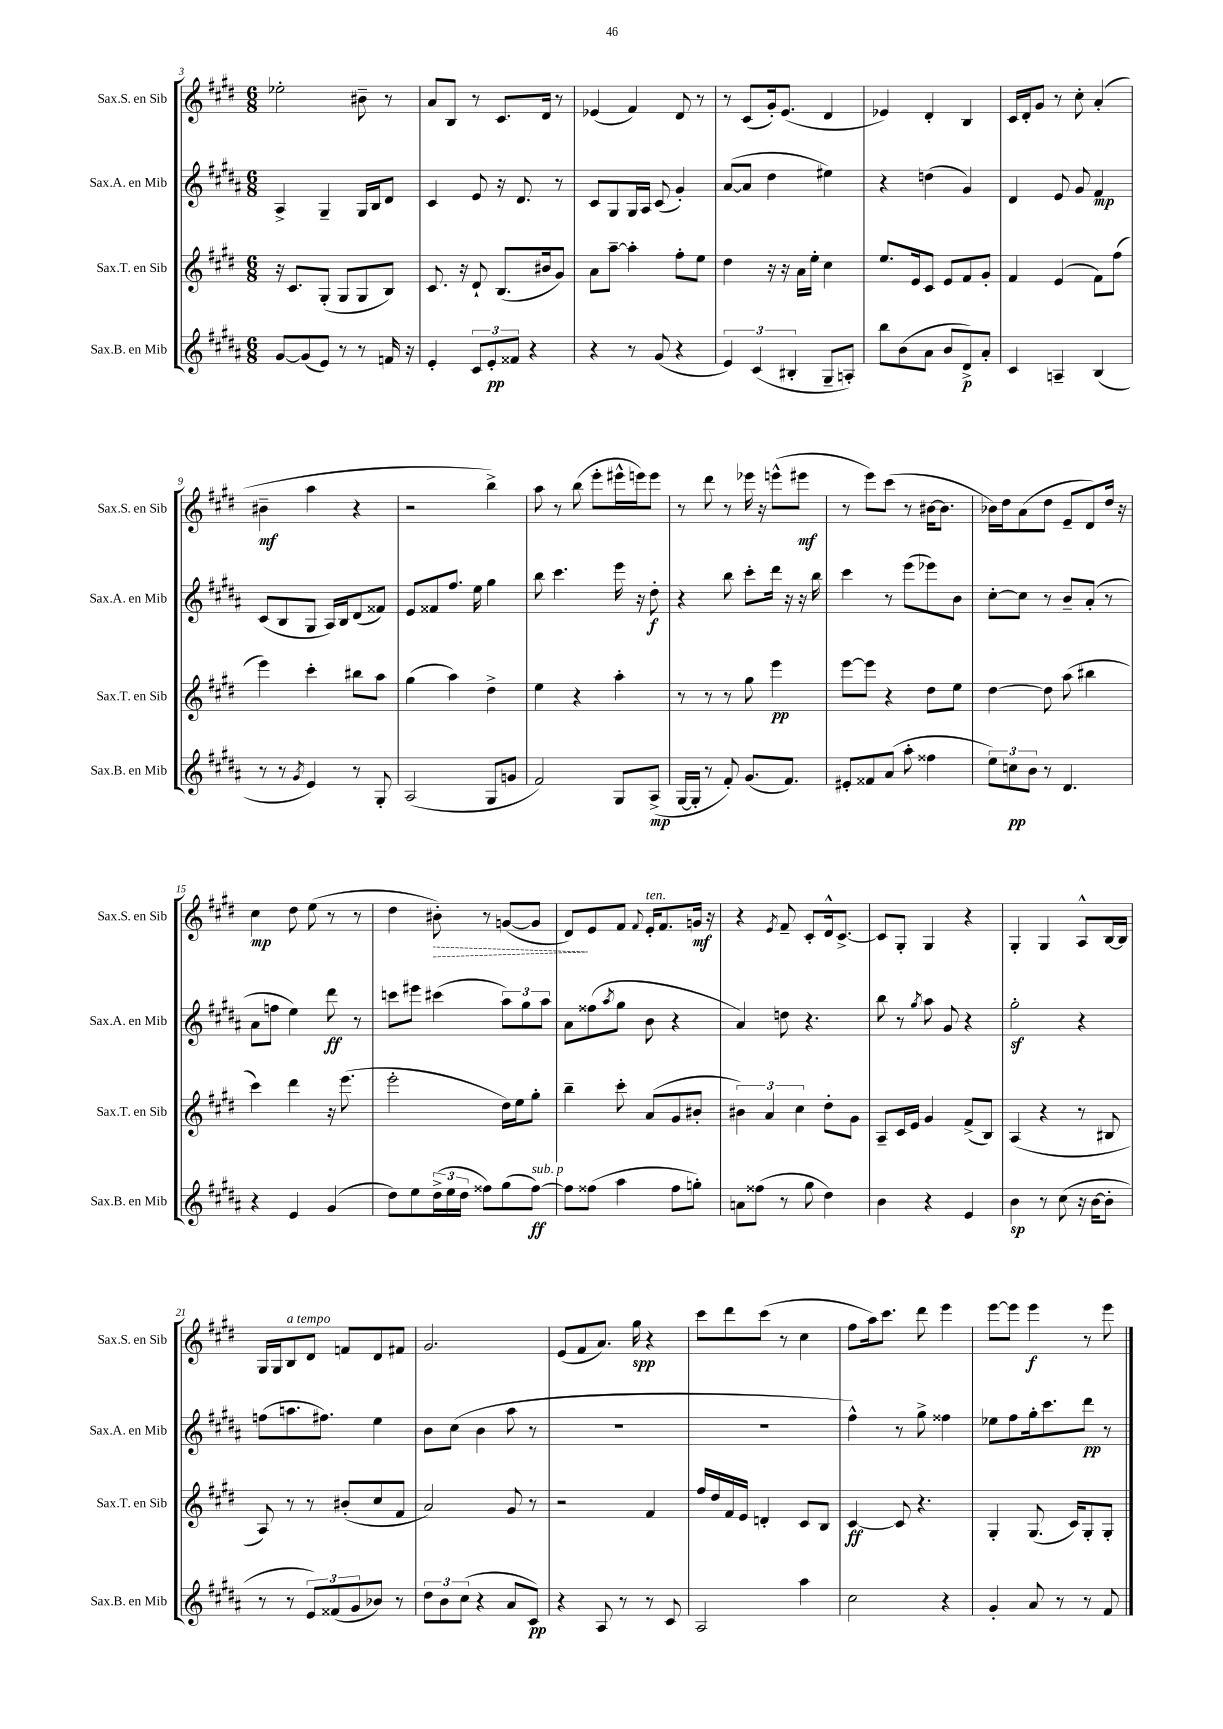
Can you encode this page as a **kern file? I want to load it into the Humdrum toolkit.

**kern	**dynam	**kern	**dynam	**kern	**dynam	**kern	**dynam
*part4	*part4	*part3	*part3	*part2	*part2	*part1	*part1
*staff4	*staff4	*staff3	*staff3	*staff2	*staff2	*staff1	*staff1
*I"Sax.B. en Mib	*	*I"Sax.T. en Sib	*	*I"Sax.A. en Mib	*	*I"Sax.S. en Sib	*
*I'Sax.B. en Mib	*	*I'Sax.T. en Sib	*	*I'Sax.A. en Mib	*	*I'Sax.S. en Sib	*
*clefG2	*	*clefG2	*	*clefG2	*	*clefG2	*
*k[f#c#g#d#a#]	*	*k[f#c#g#d#]	*	*k[f#c#g#d#a#]	*	*k[f#c#g#d#]	*
*M6/8	*	*M6/8	*	*M6/8	*	*M6/8	*
=3	=3	=3	=3	=3	=3	=3	=3
[8g#/L	.	16r	.	4A#^/	.	2ee-X'\	.
.	.	8.c#/L	.	.	.	.	.
(8g#/]	.	.	.	.	.	.	.
8e/J)	.	(8G#'/J	.	4G#~/	.	.	.
8r	.	8G#/L	.	.	.	.	.
8r	.	8G#/	.	16G#/LL	.	8b#X~\	.
.	.	.	.	16B/J	.	.	.
16fn/	.	8B/J)	.	8d#/J	.	8r	.
16r	.	.	.	.	.	.	.
=4	=4	=4	=4	=4	=4	=4	=4
4e'/	.	8.c#/	.	4c#/	.	8a/L	.
.	.	.	.	.	.	8B/J	.
.	.	16r	.	.	.	.	.
12c#/L	.	8d#`/	.	8e/	.	8r	.
12e'/	pp	.	.	.	.	.	.
.	.	(8.B/L	.	16r	.	8.c#/L	.
12f##X/J	.	.	.	.	.	.	.
.	.	.	.	8.d#/	.	.	.
4r	.	.	.	.	.	.	.
.	.	16b#X/k	.	.	.	16d#/Jk	.
.	.	8g#/J)	.	8r	.	8r	.
=5	=5	=5	=5	=5	=5	=5	=5
4r	.	8a\L	.	8c#/L	.	(4e-X/	.
.	.	[8aa~\J	.	8G#/	.	.	.
8r	.	4aa'\]	.	16G#/L	.	4f#/)	.
.	.	.	.	16A#/JJ	.	.	.
(8g#/	.	.	.	(8c#/	.	.	.
4r	.	8ff#'\L	.	4g#'/)	.	8d#/	.
.	.	8ee\J	.	.	.	8r	.
=6	=6	=6	=6	=6	=6	=6	=6
6e/)	.	4dd#\	.	([8a#/L	.	8r	.
.	.	.	.	8a#/J]	.	(8c#/L	.
(6c#/	.	.	.	.	.	.	.
.	.	16r	.	4dd#\	.	16g#'/k)	.
.	.	16r	.	.	.	(8.e/J	.
6B#X'/	.	.	.	.	.	.	.
.	.	16a\LL	.	.	.	.	.
.	.	16ee'\JJ	.	.	.	.	.
8G#~/L	.	4cc#\	.	4ee#X\)	.	4d#/	.
8An'/J)	.	.	.	.	.	.	.
=7	=7	=7	=7	=7	=7	=7	=7
8bb\L	.	8.ee/L	.	4r	.	4e-X/)	.
(8b\	.	.	.	.	.	.	.
.	.	16e/k	.	.	.	.	.
8a#\J	.	8c#/J	.	(4ddn\	.	4d#'/	.
8b/L	.	8e/L	.	.	.	.	.
8d#^/)	p	8f#/	.	4g#/)	.	4B/	.
8a#'/J	.	8g#'/J	.	.	.	.	.
=8	=8	=8	=8	=8	=8	=8	=8
4c#/	.	4f#/	.	4d#/	.	16c#/LL	.
.	.	.	.	.	.	16d#'/J	.
.	.	.	.	.	.	8g#/J	.
4An~/	.	(4e/	.	8e/	.	8r	.
.	.	.	.	8g#/	.	8cc#'\	.
(4B/	.	8f#\L)	.	4f#/	mp	(4a'/	.
.	.	(8ff#\J	.	.	.	.	.
!!LO:LB:g=z
=9	=9	=9	=9	=9	=9	=9	=9
8r	.	4eee\)	.	(8c#/L	.	4b#X~\	mf
8r	.	.	.	8B/	.	.	.
8qg#/	.	.	.	.	.	.	.
4e/)	.	4ccc#'\	.	8G#/J	.	4aa\	.
.	.	.	.	16A#/LL)	.	.	.
.	.	.	.	16B/J	.	.	.
8r	.	8bb#X\L	.	(8d#/	.	4r	.
8G#'/	.	8aa\J	.	8f##X/J)	.	.	.
=10	=10	=10	=10	=10	=10	=10	=10
(2A#/	.	(4gg#\	.	8e/L	.	2r	.
.	.	.	.	8f##X/	.	.	.
.	.	4aa\)	.	8.ff#/J	.	.	.
.	.	.	.	16ee\	.	.	.
8G#/L	.	4dd#^\	.	4gg#\	.	4bb^\)	.
8gn/J	.	.	.	.	.	.	.
=11	=11	=11	=11	=11	=11	=11	=11
2f#/)	.	4ee\	.	8bb\	.	8aa\	.
.	.	.	.	4.ccc#\	.	8r	.
.	.	4r	.	.	.	(8bb\	.
.	.	.	.	.	.	8eee'\L	.
8G#/L	.	4aa'\	.	16eee\	.	16eee#X^^\L	.
.	.	.	.	16r	.	16eeen\J)	.
(8A#^/J	mp	.	.	8dd#'\	f	8eee\J	.
=12	=12	=12	=12	=12	=12	=12	=12
[16G#/LL	.	8r	.	4r	.	8r	.
16G#'/JJ]	.	.	.	.	.	.	.
8r	.	8r	.	.	.	8ddd#\	.
8f#'/)	.	8r	.	8bb\	.	8r	.
(8.g#/L	.	8gg#\	.	8ccc#'\L	.	16eee-X\	.
.	.	.	.	.	.	16r	.
.	.	4eee\	pp	16ddd#\Jk	.	(8eeen^^\L	.
8.f#/J)	.	.	.	16r	.	.	.
.	.	.	.	16r	.	8eee#X\J	mf
.	.	.	.	16bb\	.	.	.
=13	=13	=13	=13	=13	=13	=13	=13
8e#X'/L	.	[8eee\L	.	4ccc#\	.	8r	.
8f##X/	.	8eee\J]	.	.	.	8eee\L)	.
(8a#/J	.	4r	.	8r	.	(8ccc#\J	.
8aa#'\	.	.	.	(8eee\L	.	8r	.
4ff##X\	.	8dd#\L	.	8eee-X\)	.	[16b#X\KL	.
.	.	.	.	.	.	8.b#\J]	.
.	.	8ee\J	.	8b\J	.	.	.
=14	=14	=14	=14	=14	=14	=14	=14
12ee\L)	.	[4dd#\	.	[8cc#'\L	.	16b-X\LL)	.
.	.	.	.	.	.	16dd#\J	.
12ccn\	pp	.	.	.	.	.	.
.	.	.	.	8cc#\J]	.	(8a\	.
12b\J	.	.	.	.	.	.	.
8r	.	8dd#\]	.	8r	.	8dd#\J	.
4.d#/	.	(8aa\	.	8b~/L	.	8e~/L	.
.	.	4bb#X\	.	(8a#'/J	.	8d#/)	.
.	.	.	.	8r	.	16dd#/Jk	.
.	.	.	.	.	.	16r	.
!!LO:LB:g=z
=15	=15	=15	=15	=15	=15	=15	=15
4r	.	4ccc#\)	.	8a#\L	.	4cc#\	mp
.	.	.	.	8ffn\J	.	.	.
4e/	.	4ddd#\	.	4ee\)	.	8dd#\	.
.	.	.	.	.	.	(8ee\	.
(4g#/	.	16r	.	8ddd#\	ff	8r	.
.	.	(8.eee\	.	.	.	.	.
.	.	.	.	8r	.	8r	.
=16	=16	=16	=16	=16	=16	=16	=16
8dd#\L)	.	2eee'\	.	8cccn\L	.	4dd#\	.
8ee\	.	.	.	8eee#X\J	.	.	.
!	!	!	!	!	!	!	!LO:HP:b
(24dd#^\L	.	.	.	(4ccc#X\	.	8b#X'\)	>
24ee\	.	.	.	.	.	.	.
24dd#\JJ	.	.	.	.	.	.	.
8ff##X\L)	.	.	.	.	.	8r	.
(8gg#\	.	16dd#\LL)	.	12aa#\L)	.	([8gn/L	.
.	.	16ee\J	.	.	.	.	.
.	.	.	.	12gg#\	.	.	.
!LO:TX:a:i:t=sub. p	!	!	!	!	!	!	!
[8ff##\J)	ff	8gg#'\J	.	.	.	8g/J]	.
.	.	.	.	12aa#\J	.	.	.
=17	=17	=17	=17	=17	=17	=17	=17
8ff##\L]	.	4bb~\	.	8a#\L	.	8d#/L)	.
(8ff##X\J	.	.	.	(8ff##X\	.	8e/	]
.	.	.	.	8qaa#/	.	.	.
4aa#\	.	8ccc#'\	.	8gg#\J	.	8f#/J	.
.	.	.	.	.	.	8qqf#/	.
!	!	!	!	!	!	!LO:TX:a:i:t=ten.	!
.	.	(8a/L	.	8b\	.	16e'/KL	.
.	.	.	.	.	.	8.f#/	.
8ff##\L	.	8g#/	.	4r	.	.	.
8ggn'\J)	.	8b#X'/J	.	.	.	16gn/Jk	mf
.	.	.	.	.	.	16r	.
=18	=18	=18	=18	=18	=18	=18	=18
8an\L	.	6b#X\)	.	4a#/)	.	4r	.
(8ff##X\J	.	.	.	.	.	.	.
.	.	6a/	.	.	.	.	.
.	.	.	.	.	.	8qe/	.
8r	.	.	.	8ddn\	.	8f#~/	.
.	.	6cc#\	.	.	.	.	.
8gg#\	.	.	.	4.r	.	8c#'/L	.
4dd#\)	.	8dd#'\L	.	.	.	16d#^^/k	.
.	.	.	.	.	.	[8.c#^/J	.
.	.	8g#\J	.	.	.	.	.
=19	=19	=19	=19	=19	=19	=19	=19
4b\	.	8A~/L	.	8bb\	.	8c#/L]	.
.	.	16c#/L	.	8r	.	8G#'/J	.
.	.	16e/JJ	.	.	.	.	.
.	.	.	.	8qgg#/	.	.	.
4r	.	4g#/	.	8aa#\	.	4G#/	.
.	.	.	.	8g#/	.	.	.
4e/	.	(8f#^/L	.	4r	.	4r	.
.	.	8B/J)	.	.	.	.	.
=20	=20	=20	=20	=20	=20	=20	=20
4b\	sp	(4A/	.	2gg#z'\	.	4G#'/	.
8r	.	4r	.	.	.	4G#/	.
(8cc#\	.	.	.	.	.	.	.
16r	.	8r	.	4r	.	8A^^/L	.
[16b\KL	.	.	.	.	.	.	.
8b'\J]	.	8B#X/	.	.	.	[16B/L	.
.	.	.	.	.	.	16B/JJ]	.
!!LO:LB:g=z
=21	=21	=21	=21	=21	=21	=21	=21
8r	.	8A/)	.	(8ffn\L	.	16G#/LL	.
.	.	.	.	.	.	16G#/J	.
!	!	!	!	!	!	!LO:TX:a:i:t=a tempo	!
8r	.	8r	.	8.aan\	.	8B/	.
12e/L)	.	8r	.	.	.	8d#/J	.
.	.	.	.	8.ff#X\J)	.	.	.
(12f##X/	.	.	.	.	.	.	.
.	.	(8b#X'/L	.	.	.	8fn/L	.
12g#/	.	.	.	.	.	.	.
8b-X/J)	.	8cc#/	.	4ee\	.	8d#/	.
8r	.	8f#/J	.	.	.	8f#X/J	.
=22	=22	=22	=22	=22	=22	=22	=22
12dd#\L	.	2a/)	.	8b\L	.	2.g#/	.
12b\	.	.	.	.	.	.	.
.	.	.	.	(8cc#\J	.	.	.
(12cc#\J	.	.	.	.	.	.	.
4r	.	.	.	4b\	.	.	.
8a#/L	.	8g#/	.	8aa#\	.	.	.
8c#/J)	pp	8r	.	8r	.	.	.
=23	=23	=23	=23	=23	=23	=23	=23
4r	.	2r	.	2.r	.	(8e/L	.
.	.	.	.	.	.	8f#/	.
8A#/	.	.	.	.	.	8.a/J)	.
8r	.	.	.	.	.	.	.
.	.	.	.	.	.	16gg#\	spp
8r	.	4f#/	.	.	.	4r	.
8c#/	.	.	.	.	.	.	.
=24	=24	=24	=24	=24	=24	=24	=24
2A#/	.	16ff#/LL	.	2.r	.	8ccc#\L	.
.	.	16dd#/	.	.	.	.	.
.	.	16f#/	.	.	.	8ddd#\	.
.	.	16e/JJ	.	.	.	.	.
.	.	4dn'/	.	.	.	(8ccc#\J	.
.	.	.	.	.	.	8r	.
4aa#\	.	8c#/L	.	.	.	4cc#\	.
.	.	8B/J	.	.	.	.	.
=25	=25	=25	=25	=25	=25	=25	=25
2cc#\	.	[4c#/	ff	4ff#^^\)	.	8ff#\L	.
.	.	.	.	.	.	16aa\k)	.
.	.	.	.	.	.	8.ccc#\J	.
.	.	8c#/]	.	8r	.	.	.
.	.	4.r	.	8gg#^\	.	8ddd#\	.
4r	.	.	.	4ff##X\	.	4eee\	.
=26	=26	=26	=26	=26	=26	=26	=26
4g#'/	.	4G#'/	.	8ee-X\L	.	[8eee\L	.
.	.	.	.	8ff#\	.	8eee\J]	.
8a#/	.	(8.G#/	.	16gg#'\k	.	4eee\	f
.	.	.	.	8.ccc#\	.	.	.
8r	.	.	.	.	.	.	.
.	.	16c#/KL)	.	.	.	.	.
8r	.	8G#'/	.	8ddd#\J	pp	8r	.
8f#/	.	8G#'/J	.	8r	.	8eee\	.
==	==	==	==	==	==	==	==
*-	*-	*-	*-	*-	*-	*-	*-
